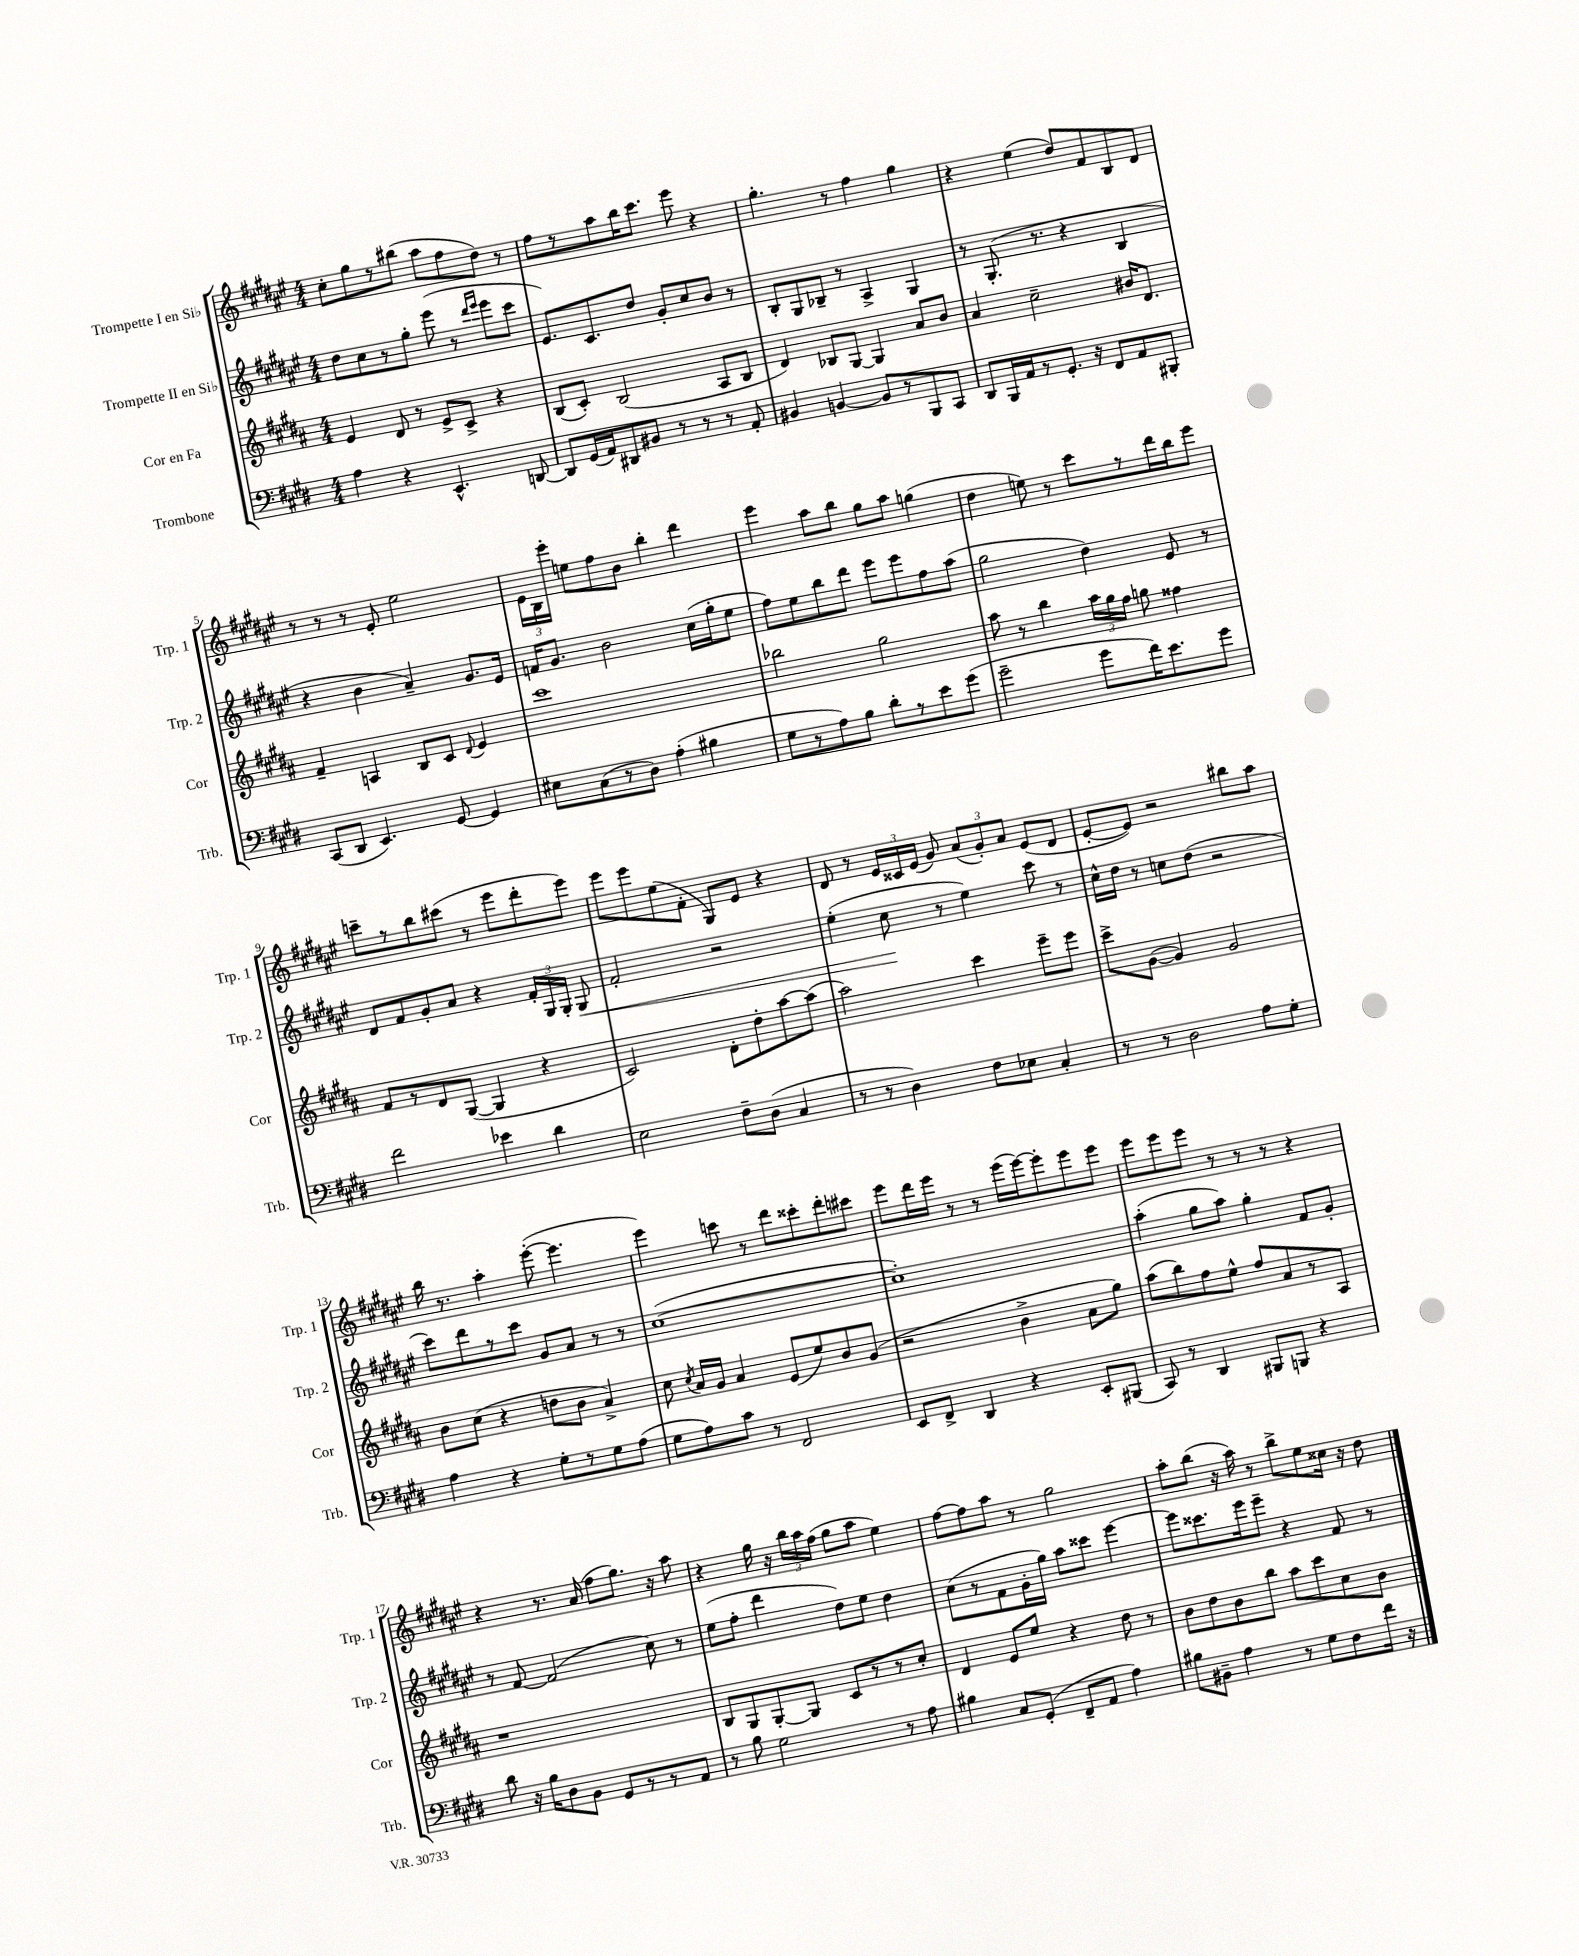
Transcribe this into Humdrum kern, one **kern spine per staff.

**kern	**kern	**kern	**dynam	**kern
*part4	*part3	*part2	*part2	*part1
*staff4	*staff3	*staff2	*staff2	*staff1
*I"Trombone	*I"Cor en Fa	*I"Trompette II en Si♭	*	*I"Trompette I en Si♭
*I'Trb.	*I'Cor	*I'Trp. 2	*	*I'Trp. 1
*clefF4	*clefG2	*clefG2	*	*clefG2
*k[f#c#g#d#]	*k[f#c#g#d#a#]	*k[f#c#g#d#a#e#]	*	*k[f#c#g#d#a#e#]
*M4/4	*M4/4	*M4/4	*	*M4/4
=1	=1	=1	=1	=1
4A\	4e/	8dd#\L	.	8cc#'\L
.	.	8cc#\	.	8gg#\
4r	8d#/	8r	.	8r
.	8r	8gg#'\J	.	(8bb#X\J
4.EE^^/	8e^/L	(8eee#\	.	8aa#\L
.	8c#^/J	8r	.	8ff#\
.	.	16qqddd#/LL	.	.
.	.	16qqeee#/JJ	.	.
.	4r	8eee#\L	.	8dd#\J)
[8DDn/	.	8ccc#\J	.	8r
=2	=2	=2	=2	=2
8DD/L]	(8B/L	8.e#/L)	.	8ff#\L
(16GG#/L	8c#'/J)	.	.	8r
16AA/J)	.	8.c#/	.	.
8DD#X/	(2B/	.	.	8aa#\
8BB#X/J	.	8dd#/J	.	16bb\K
.	.	.	.	8.ccc#\J
8r	.	8g#'/L	.	.
8r	.	8cc#/	.	8eee#\
8r	8A#/L	8b/J	.	4r
8AA'/	8B/J	8r	.	.
=3	=3	=3	=3	=3
4BB#X/	4d#/)	8B'/L	.	4.gg#'\
.	.	8G#/	.	.
[4BBn/	8B-X/L	8B-X~/J	.	.
.	[8G#/J	8r	.	8r
8BB/L]	4G#/]	4A#^/	.	4ff#\
8r	.	.	.	.
8BBB/	8a#/L	4G#/	.	4gg#\
8CC#/J	8b/J	.	.	.
=4	=4	=4	=4	=4
8DD#/L	4a#/	8r	.	4r
16BBB/L	.	(8.G#'/	.	.
16AA/J	.	.	.	.
8r	2cc#~\	.	.	(4ee#\
.	.	8.r	.	.
8.GG#'/J	.	.	.	.
.	.	4r	.	8dd#/L)
16r	.	.	.	.
8FF#/L	.	.	.	8f#/
8AA/	16b#X/KL	4B/	.	8B/
.	8.d#/J	.	.	.
8BBB#X'/J	.	.	.	8d#/J
!!LO:LB:g=z
=5	=5	=5	=5	=5
(8CC#/L	4f#~/	4r	.	8r
8DD#/J	.	.	.	8r
4.EE/)	4An/	4b\	.	8r
.	.	.	.	8e#'/
.	8B/L	4a#~/)	.	2ee#\
[8GG#/	8c#/J	.	.	.
.	8qqd#/	.	.	.
4GG#/]	4e/	8.g#/L	.	.
.	.	16e#/Jk	.	.
=6	=6	=6	=6	=6
8E#X\L	1ccc#	16fn/KL	.	24e#\LL
.	.	.	.	24B\
.	.	8.g#/J	.	.
.	.	.	.	24eee#'\JJ
(8C#\	.	.	.	8een\L
8r	.	2b\	.	8ff#\
8D#\J)	.	.	.	8b\J
(4A'\	.	.	.	4bb'\
4B#X\	.	(16cc#\LL	.	4ddd#\
.	.	16gg#'\J	.	.
.	.	8ee#\J	.	.
=7	=7	=7	=7	=7
8G#\L	2bb-X\	8ff#\L)	.	4eee#\
8r	.	8ee#\	.	.
8A\)	.	8bb\	.	8aa#\L
8B\J	.	8ddd#\J	.	8bb\J
8d#'\L	2gg#\	8eee#\L	.	8gg#\L
8r	.	8eee#\	.	8aa#\J
8e\	.	8ff#\	.	(4ggn\
(8g#\J	.	(8aa#\J	.	.
=8	=8	=8	=8	=8
2g#~\	8aa#\	2gg#\	.	4dd#\
.	8r	.	.	.
.	4bb\	.	.	8een\)
.	.	.	.	8r
8g#\L	24aa#\LL	4dd#\)	.	8ccc#\L
.	24gg#\	.	.	.
.	24ff#\JJ	.	.	.
16f#\K)	8ggn\	.	.	8r
8.e\	.	.	.	.
.	4ff##X\	8e#/	.	16ddd#\L
.	.	.	.	16bb\J
8g#\J	.	8r	.	8eee#\J
!!LO:LB:g=z
=9	=9	=9	=9	=9
2f#\	8f#/L	8d#/L	.	8cccn~\L
.	8r	8f#/	.	8r
.	8d#/	8g#'/	.	8bb\
.	([8G#/J	8a#/J	.	(8ccc#X\J
4e-X\	4G#/]	4r	.	8r
.	.	.	.	8eee#\L
4d#\	4r	24f#'/LL	.	8ddd#'\
.	.	24G#/	.	.
.	.	24G#'/JJ	.	.
!	!	!	!LO:HP:b	!
.	.	8G#/	<	8eee#\J)
=10	=10	=10	=10	=10
2E\	2c#/)	2f#'/	.	8eee#\L
.	.	.	.	8eee#\
.	.	.	.	(8ee#\
.	.	.	.	8f#'\J
8F#~\L	8d#'\L	2r	.	8G#/L)
(8D#\J	8dd#'\	.	.	8e#/J
4C#/	[8aa#\	.	.	4r
.	(8aa#\J]	.	.	.
=11	=11	=11	=11	=11
8r	2aa#\)	(4ee#'\	.	8d#/
8r	.	.	.	8r
4D#\)	.	8cc#\	.	24e#/LL
.	.	.	.	24c##X/
.	.	.	.	(24e#/JJ
.	.	8r	[	8g#/)
8F#\L	4ccc#\	4ee#\)	.	(12a#/L
.	.	.	.	12g#'/)
8E-X\J	.	.	.	.
.	.	.	.	12a#/J
4C#'/	8eee~\L	8ccc#\	.	(8e#/L
.	8eee\J	8r	.	8d#/J
=12	=12	=12	=12	=12
8r	8ccc#^\L	16cc#^^\LL	.	[8e#'/L
.	.	16dd#\JJ	.	.
8r	([8g#\J	8r	.	8e#/J])
2D#\	4g#/])	8ccn\L	.	2r
.	.	(8dd#\J	.	.
.	2g#/	2r	.	.
8A\L	.	.	.	8bb#X\L
8G#'\J	.	.	.	8aa#\J
!!LO:LB:g=z
=13	=13	=13	=13	=13
4A\	8b\L	8ccc#\L)	.	16bb\
.	.	.	.	8.r
.	(8cc#\J	8ddd#\	.	.
4r	4r	8r	.	4aa#'\
.	.	8ccc#\J	.	.
8G#'\L	8ddn\L	8g#/L	.	([8eee#'\
8r	8b\J	8a#/J	.	4.eee#\]
8G#\	4a#^/)	8r	.	.
(8A\J	.	8r	.	.
=14	=14	=14	=14	=14
8G#\L	8cc#\	([1cc#	.	4eee#\)
.	8qcc#/	.	.	.
8A\)	16a#/LL	.	.	.
.	16g#/JJ	.	.	.
8c#\J	4a#/	.	.	8cccn\
8r	.	.	.	8r
2FF#/	(8e/L	.	.	8ddd#\L
.	8ee/)	.	.	8ccc##X'\
.	8b/	.	.	8ddd#'\
.	(8g#/J	.	.	8ccc#X\J
=15	=15	=15	=15	=15
8EE/L	2r	1cc#'])	.	8eee#\L
8FF#^/J	.	.	.	16ddd#\L
.	.	.	.	16eee#\JJ
4DD#/	.	.	.	8r
.	.	.	.	8r
4r	4b^\	.	.	(16eee#\LL
.	.	.	.	[16eee#\J)
.	.	.	.	8eee#'\]
8EE'/L	8a#\L	.	.	8eee#\
(8BBB#X/J	8gg#\J)	.	.	8eee#\J
=16	=16	=16	=16	=16
8CC#/)	(8aa#\L	(4aa#'\	.	8eee#\L
8r	8bb\)	.	.	8eee#\
4DD#/	8ff#\	8gg#\L	.	8eee#\J
.	8ee^^\J	8aa#\J)	.	8r
8BBB#X/L	8ff#/L	4gg#'\	.	8r
8BBBn/J	8a#/	.	.	8r
4r	8r	8f#/L	.	4r
.	8A#/J	8g#'/J	.	.
!!LO:LB:g=z
=17	=17	=17	=17	=17
8d#\	1r	8r	.	4r
16r	.	[8f#/	.	.
16B\KL	.	.	.	.
8D#\	.	(2f#/]	.	8.r
8BB\J	.	.	.	.
.	.	.	.	(16a#/
8GG#/L	.	.	.	8ff#\L
8r	.	.	.	8.gg#\J)
8r	.	8cc#\)	.	.
.	.	.	.	16r
8AA/J	.	8r	.	8aa#\
=18	=18	=18	=18	=18
8r	8B/L	(8ee#\L	.	4r
8B\	8G#/	8ff#'\J	.	.
2G#\	[8G#'/	4ddd#\	.	16gg#\
.	.	.	.	16r
.	8G#/J]	.	.	24bb\LL
.	.	.	.	24aa#\
.	.	.	.	(24ff#\JJ
.	8c#/L	8dd#\L)	.	8gg#\L
.	8r	8ee#\J	.	8aa#\J
8r	8r	4dd#\	.	4ee#\)
8A\	8cc#'/J	.	.	.
=19	=19	=19	=19	=19
4B#X\	4d#/	(8cc#\L	.	[8ff#\L
.	.	8r	.	8ff#\]
8C#/L	8e/L	8f#\	.	8aa#\J
(8GG#'/J	8ee/J	16g#'\L	.	8r
.	.	16gg#\JJ)	.	.
8FF#~/L	4r	8aa#\L	.	2gg#\
8AA/J	.	8ccc##X\J	.	.
4A\)	8dd#\	[4eee#\	.	.
.	8r	.	.	.
=20	=20	=20	=20	=20
8B#X\L	8b\L	8eee#\L]	.	8aa#'\L
8BB#X~\J	8dd#\	8.ccc##X\	.	(8bb\J
4A\	8b\	.	.	16r
.	.	16eee#\k	.	16aa#\)
.	8bb\J	8eee#~\J	.	8r
8r	8aa#\L	4r	.	8bb^\L
8G#\L	8ccc#\	.	.	8ee#\
8F#\	8cc#\	8f#/	.	16cc##X\Jk
.	.	.	.	16r
16f#\Jk	8b\J	8r	.	8dd#\
16r	.	.	.	.
==	==	==	==	==
*-	*-	*-	*-	*-
